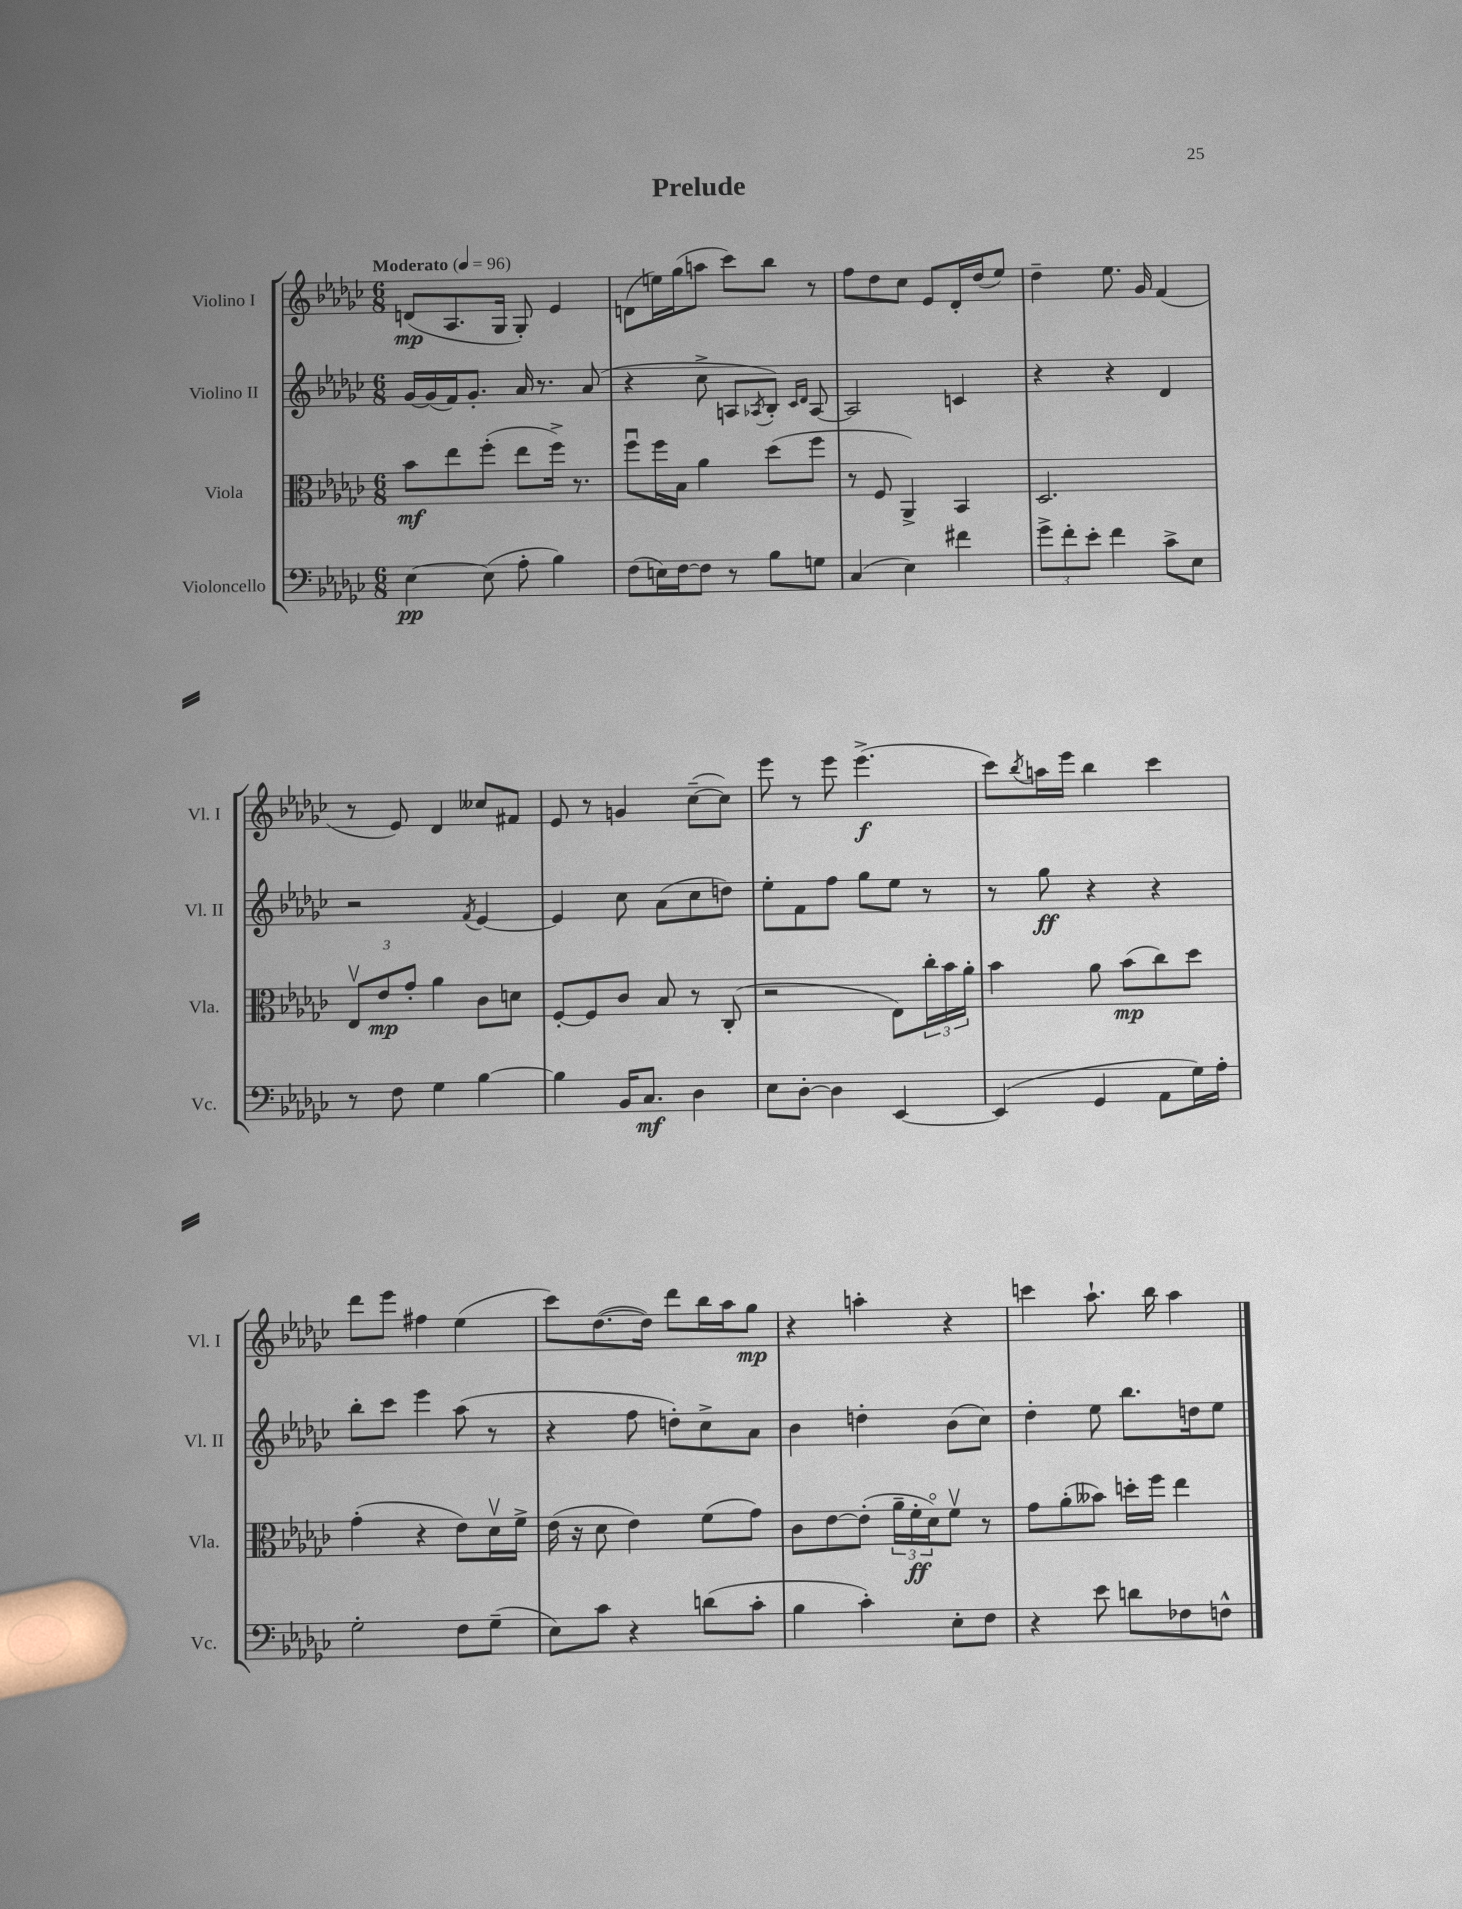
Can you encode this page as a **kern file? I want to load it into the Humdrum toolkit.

**kern	**kern	**kern	**kern
*staff4	*staff3	*staff2	*staff1
*clefF4	*clefC3	*clefG2	*clefG2
*k[b-e-a-d-g-c-]	*k[b-e-a-d-g-c-]	*k[b-e-a-d-g-c-]	*k[b-e-a-d-g-c-]
*M6/8	*M6/8	*M6/8	*M6/8
*MM96	*MM96	*MM96	*MM96
[4E-\	8b-\L	[16g-/LL	(8d/L
.	.	(16g-/]	.
.	8ee-\	16f/J)	8.A-/
.	.	8.g-'/J	.
(8E-\]	(8ff'\J	.	.
.	.	.	16G-/Jk
8A-'\	8ee-\L	16a-/	8G-'/)
.	.	8.r	.
4B-\)	16ff^\Jk)	.	4e-/
.	8.r	.	.
.	.	(8a-/	.
=	=	=	=
(8F\L	8ffu\L	4r	(8d\L
16E\L)	16ff\L	.	16ee\L)
[16F\J	16B-\JJ	.	(16gg-\J
8F\]J	4a-\	8cc-^\	8aa\J
8r	.	8A/L	8ccc-\L)
.	.	8qA-/	.
8B-\L	(8dd-\L	8B-'/J)	8bb-\J
.	.	16qqc-/LL	.
.	.	16qqd-/JJ	.
8G\J	8ff\J	[8A-/	8r
=	=	=	=
(4C-/	8r	2A-/]	8ff\L
.	8F/	.	8dd-\
4E-\)	4AA-^/)	.	8cc-\J
.	.	.	8e-/L
4f#\	4BB-/	4c/	16d-'/L
.	.	.	(16dd-/J
.	.	.	8ee-/J)
=	=	=	=
12g-^\L	2.D-/	4r	4dd-~\
12f'\	.	.	.
12e-'\J	.	.	.
4f\	.	4r	8.ee-\
.	.	.	16g-/
8c-^\L	.	4d-/	(4f/
8E-\J	.	.	.
=	=	=	=
8r	12E-v/L	2r	8r
.	12e-/	.	.
8F\	.	.	8e-/)
.	12g-'/J	.	.
4G-\	4a-\	.	4d-/
.	.	8qf/	.
[4B-\	8c-\L	[4e-/	8cc--/L
.	8d\J	.	8f#/J
=	=	=	=
4B-\]	[8F'/L	4e-/]	8e-/
.	8F/]	.	8r
16BB-/LK	8c-/J	8cc-\	4g/
8.C-/J	.	.	.
.	8B-/	(8a-\L	.
4D-\	8r	8cc-\	([8cc-~\L
.	(8C-'/	8dd\J)	8cc-\]J)
=	=	=	=
8E-\L	2r	8ee-'\L	8eee-\
[8D-'\J	.	8f\	8r
4D-\]	.	8ff\J	8eee-\
.	.	8gg-\L	(4.eee-^\
[4EE-/	8E-\L)	8ee-\J	.
.	24cc-'\L	8r	.
.	24b-\	.	.
.	24a-'\JJ	.	.
=	=	=	=
(4EE-/]	4b-\	8r	8ccc-\L)
.	.	.	8qbb-/
.	.	8gg-\	16aa\L
.	.	.	16eee-\JJ
4GG-/	8a-\	4r	4bb-\
.	(8b-\L	.	.
8AA-\L	8cc-\)	4r	4ccc-\
16G-\L)	8dd-\J	.	.
16A-'\JJ	.	.	.
=	=	=	=
2G-'\	(4g-'\	8bb-'\L	8ddd-\L
.	.	8ccc-\J	8eee-\J
.	4r	4eee-\	4ff#\
8F\L	8e-\L)	(8aa-\	(4ee-\
(8G-~\J	16d-v\L	8r	.
.	16f^\JJ	.	.
=	=	=	=
8E-\L)	(16e-\	4r	8ccc-\L)
.	16r	.	.
8c-\J	8d-\	.	([8.dd-\
4r	4e-\)	8ff\	.
.	.	.	16dd-\]Jk)
.	.	8dd'\L)	8ddd-\L
(8d\L	(8f\L	8cc-^\	16bb-\L
.	.	.	16aa-\J
8c-'\J	8g-\J)	8a-\J	8gg-\J
=	=	=	=
4B-\	8c-\L	4b-\	4r
.	[8e-\	.	.
4c-'\)	(8e-'\]J	4dd'\	4aa'\
.	24a-~\LL	.	.
.	24f'\	.	.
.	24d-o\J)	.	.
8E-'\L	8fv\J	(8b-\L	4r
8F\J	8r	8cc-\J)	.
=	=	=	=
4r	8g-\L	4dd-'\	4ccc\
.	(8a-'\	.	.
8e-\	8b--\J)	8ee-\	8.aa-`\
8d\L	16dd'\LL	8.bb-\L	.
.	16ff\JJ	.	16bb-\
8F-\	4ee-\	.	4aa-\
.	.	16dd\k	.
8F^^\J	.	8ee-\J	.
==	==	==	==
*-	*-	*-	*-
